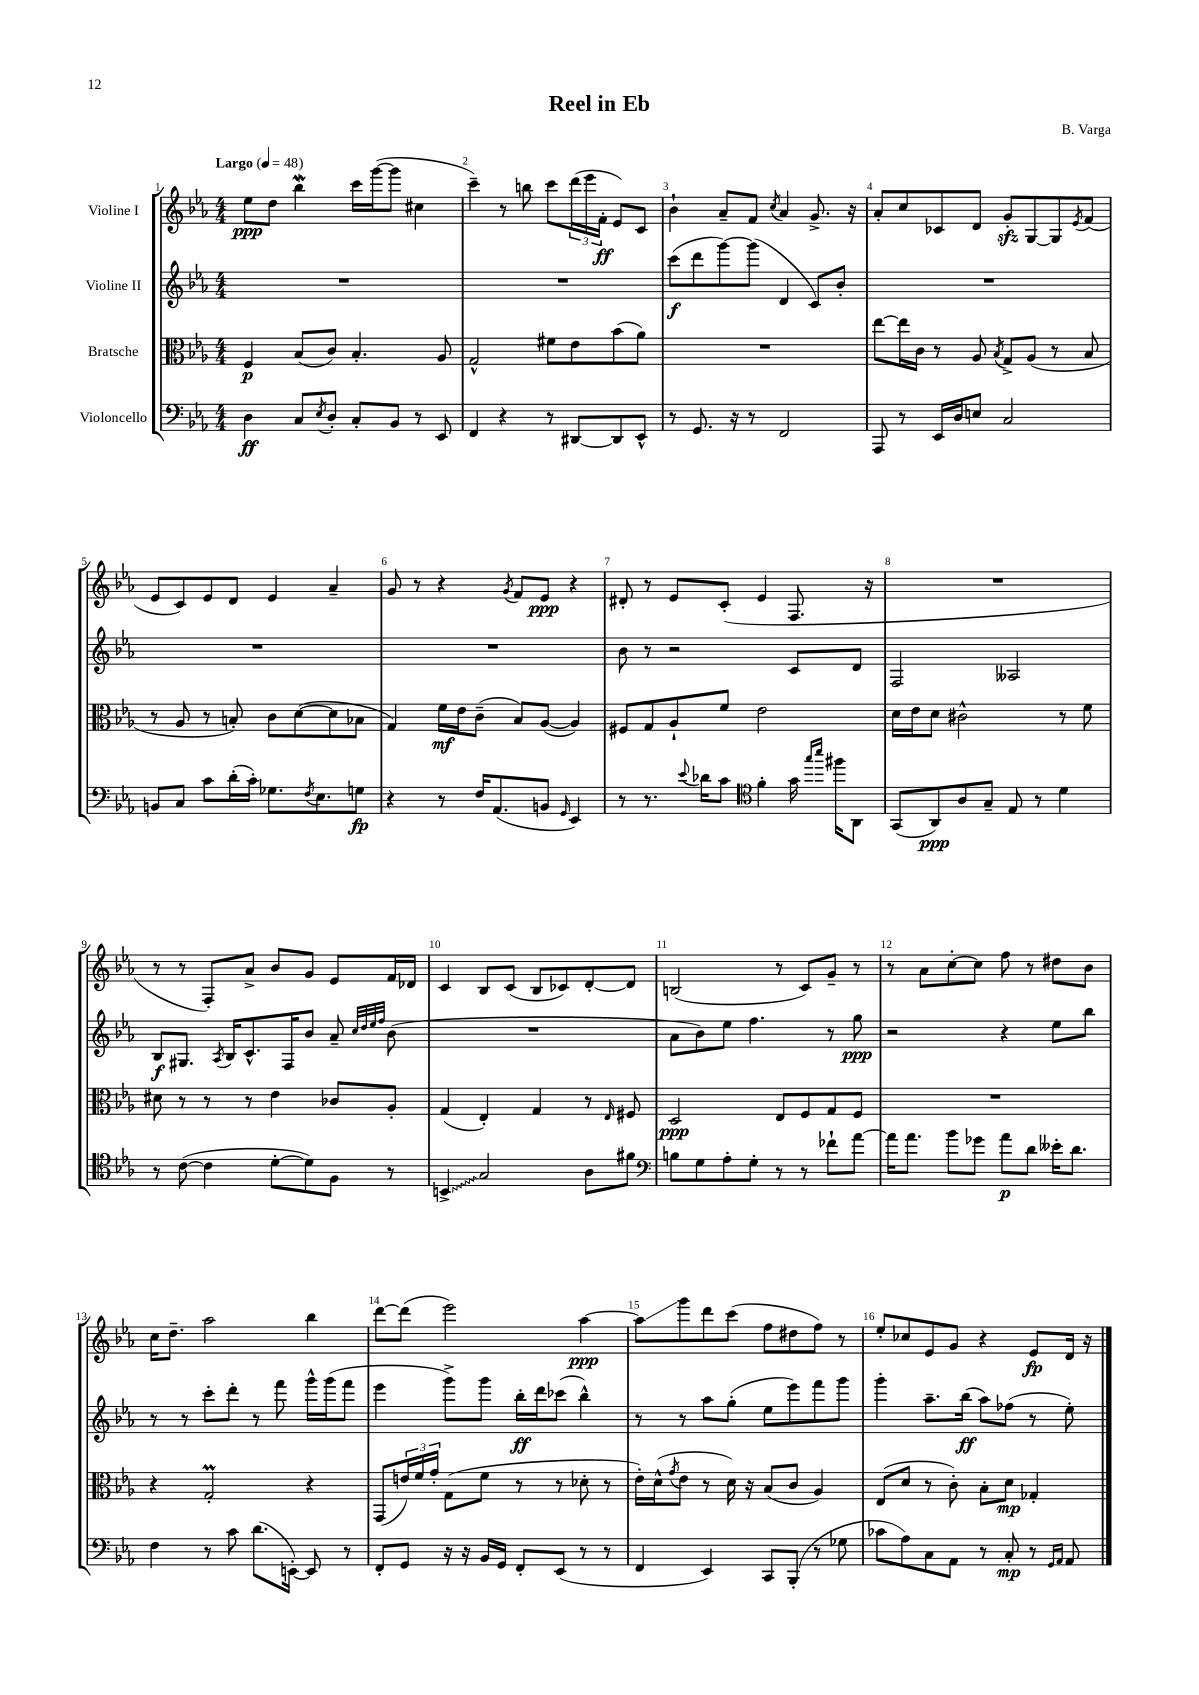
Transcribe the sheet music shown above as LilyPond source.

\header { title = "Reel in Eb" composer = "B. Varga" }
<<
\new StaffGroup <<
\new Staff = "s0" \with { instrumentName = "Violine I" } {
    \clef treble \key ees \major \numericTimeSignature \time 4/4 \tempo "Largo" 4 = 48
    ees''8\ppp d''8 bes''4\mordent c'''16 g'''16~( g'''8 cis''4 |
    c'''4--) r8 b''8 c'''8 \tuplet 3/2 { d'''16( ees'''16 f'16-.\ff } ees'8) c'8 |
    bes'4-! aes'8-- f'8 \acciaccatura { c''8 } aes'4 g'8.-> r16 |
    aes'8-. c''8 ces'8 d'8 g'8-.\sfz g8~ g8 \acciaccatura { ees'8 } f'8( |
    ees'8 c'8) ees'8 d'8 ees'4 aes'4-- |
    g'8 r8 r4 \acciaccatura { g'8 } f'8 ees'8\ppp r4 |
    dis'8-. r8 ees'8 c'8-.( ees'4 f8. r16 |
    R1 |
    r8 r8 f8-.) aes'8-> bes'8 g'8 ees'8 f'16 des'16 |
    c'4 bes8 c'8( bes8 ces'8) d'8~-. d'8 |
    b2( r8 c'8) g'8-- r8 |
    r8 aes'8 c''8~-. c''8 f''8 r8 dis''8 bes'8 |
    c''16 d''8.-- aes''2 bes''4 |
    d'''8~ d'''8( ees'''2) aes''4~\ppp |
    aes''8\glissando g'''8 d'''8 c'''8( f''8 dis''8 f''8) r8 |
    ees''8-. ces''8 ees'8 g'8 r4 ees'8\fp d'16 r16 \bar "|." |
}
\new Staff = "s1" \with { instrumentName = "Violine II" } {
    \clef treble \key ees \major \numericTimeSignature \time 4/4
    R1 |
    R1 |
    c'''8\f( d'''8 g'''8~) g'''8( d'4 c'8) bes'8-. |
    R1 |
    R1 |
    R1 |
    bes'8 r8 r2 c'8 d'8 |
    f2 aeses2 |
    bes8\f gis8. \acciaccatura { aes8 } bes16 c'8.-^ f16 bes'8 aes'8-- \grace { c''32 d''32 ees''32 f''32 } bes'8( |
    R1 |
    aes'8 bes'8) ees''8 f''4. r8 g''8\ppp |
    r2 r4 ees''8 bes''8 |
    r8 r8 c'''8-. d'''8-. r8 f'''8 g'''16-^ g'''16( f'''8 |
    ees'''4 g'''8->) g'''8 bes''16-.\ff d'''16 ces'''8( bes''4-^) |
    r8 r8 aes''8 g''8-.( ees''8 ees'''8) f'''8 g'''8 |
    g'''4-. aes''8.-- bes''16\ff( aes''8) fes''8( r8 ees''8-.) \bar "|." |
}
\new Staff = "s2" \with { instrumentName = "Bratsche" } {
    \clef alto \key ees \major \numericTimeSignature \time 4/4
    f4\p bes8( c'8) bes4.-. aes8 |
    g2-^ fis'8 ees'8 bes'8( aes'8) |
    R1 |
    ees''8~ ees''16 c'16 r8 aes8 \acciaccatura { bes8 } g8-> aes8( r8 bes8 |
    r8 aes8 r8 b8-.) c'8 d'8~( d'8 bes8 |
    g4) f'16\mf ees'16 c'8--( bes8) aes8~( aes4) |
    fis8 g8 aes8-! f'8 ees'2 |
    d'16 ees'16 d'8 cis'2-^ r8 f'8 |
    dis'8 r8 r8 r8 ees'4 ces'8 aes8-. |
    g4( ees4-.) g4 r8 \grace { ees16 } fis8 |
    d2\ppp ees8 f8 g8 f8 |
    R1 |
    r4 g2-.\prall r4 |
    g,8( \tuplet 3/2 { e'16) f'16 g'16-. } g8( f'8 r8 r8 des'8-. r8 |
    ees'16-.) d'16-^( \acciaccatura { g'8 } ees'8 r8 d'16) r16 bes8( c'8 aes4) |
    ees8( d'8 r8 c'8-.) bes8-. d'8\mp ges4-. \bar "|." |
}
\new Staff = "s3" \with { instrumentName = "Violoncello" } {
    \clef bass \key ees \major \numericTimeSignature \time 4/4
    d4\ff c8 \acciaccatura { ees8 } d8-. c8-. bes,8 r8 ees,8 |
    f,4 r4 r8 dis,8~ dis,8 ees,8-^ |
    r8 g,8. r16 r8 f,2 |
    aes,,8 r8 ees,16 d16 e8 c2 |
    b,8 c8 c'8 d'16-.( c'16-.) ges8. \acciaccatura { f8 } ees8. g8\fp |
    r4 r8 f16 aes,8.( b,8 \grace { g,16 } ees,4) |
    r8 r8. \appoggiatura { ees'8 } des'16 c'8 \clef tenor f'4-. g'16 \grace { g''16 bes''16 } fis''16 aes,8 |
    g,8( aes,8\ppp) aes8 g8-- ees8 r8 d'4 |
    r8 c'8~( c'4 d'8~-. d'8) f8 r8 |
    \once \override Glissando.style = #'zigzag b,4->\glissando g2 aes8 fis'8 |
    \clef bass b8 g8 aes8-. g8-. r8 r8 fes'8-! aes'8~ |
    aes'16 aes'8. bes'8 ges'8 aes'8\p d'8 eeses'16-. d'8. |
    f4 r8 c'8 d'8.( e,16~-.) e,8 r8 |
    f,8-. g,8 r16 r16 bes,16 g,16 f,8-. ees,8( r8 r8 |
    f,4 ees,4) c,8 bes,,8-.( r8 ges8 |
    ces'8 aes8) c8 aes,8 r8 c8-.\mp r8 \grace { g,16 aes,16 } aes,8 \bar "|." |
}
>>
>>
\layout { \context { \Score \override BarNumber.break-visibility = ##(#f #t #t) barNumberVisibility = #all-bar-numbers-visible } }
